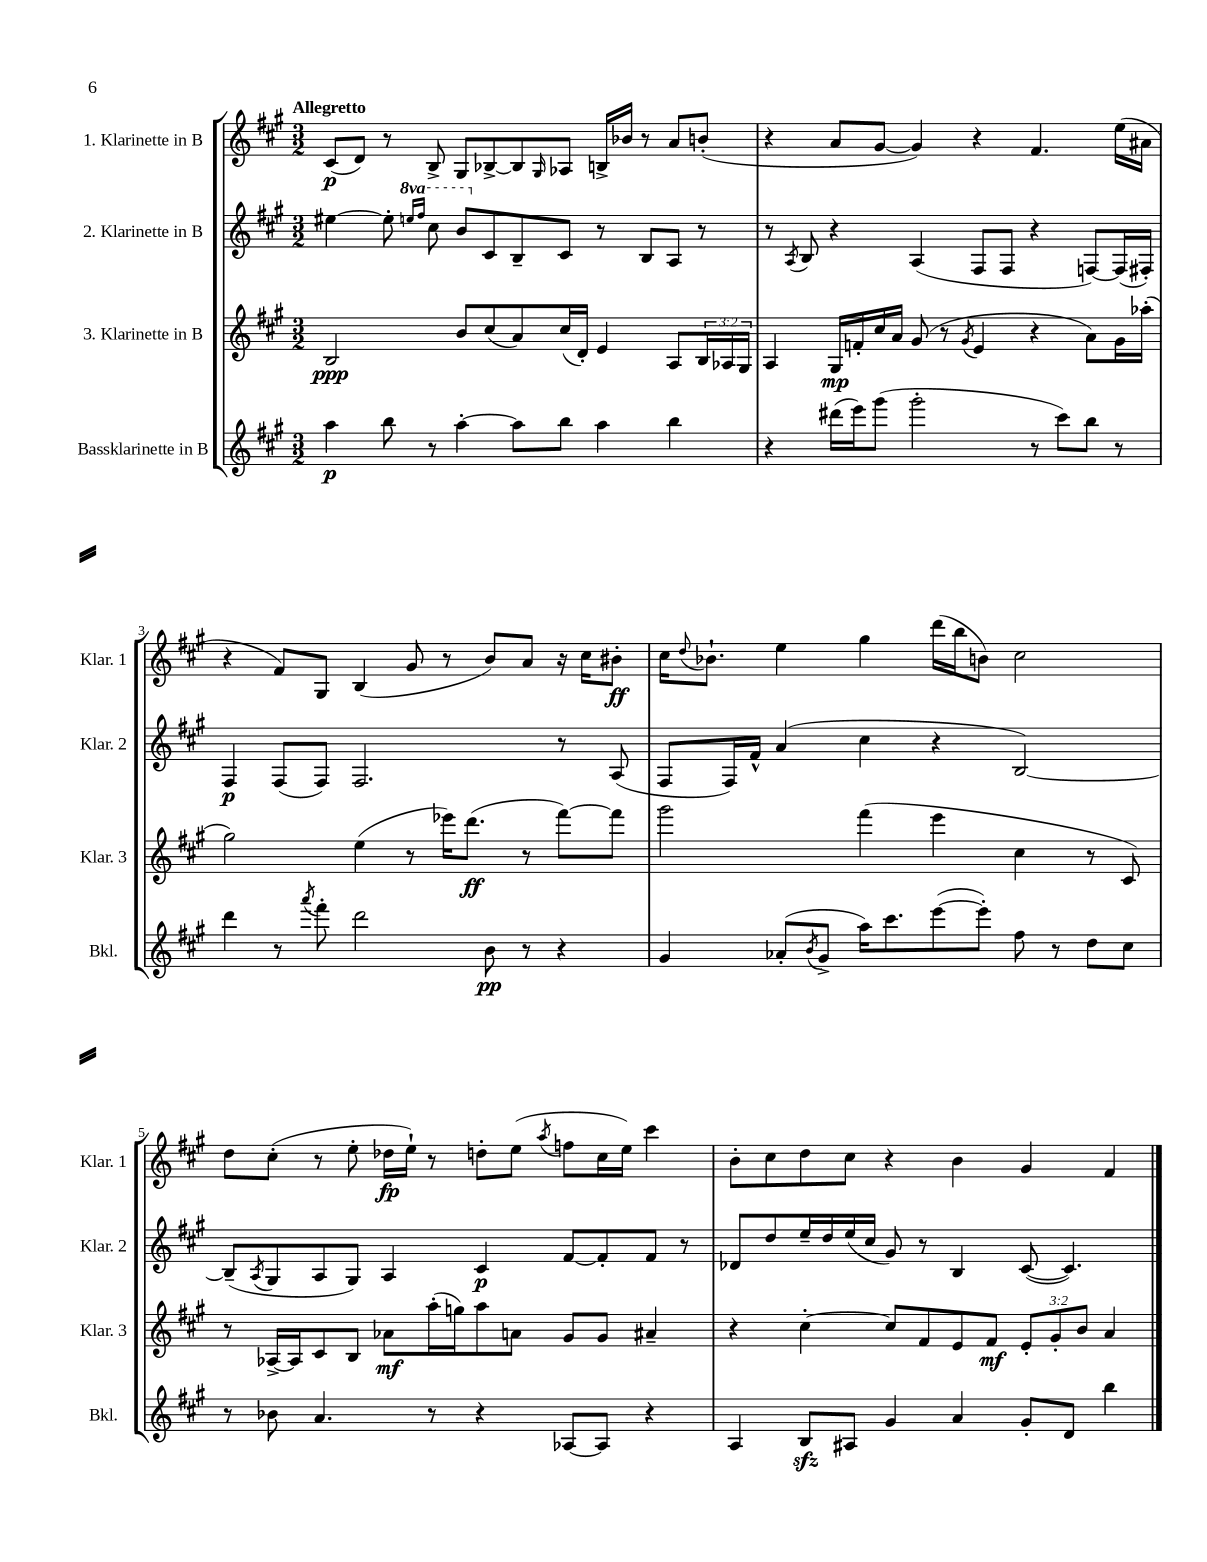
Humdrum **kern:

**kern	**kern	**kern	**kern
*staff4	*staff3	*staff2	*staff1
*clefG2	*clefG2	*clefG2	*clefG2
*k[f#c#g#]	*k[f#c#g#]	*k[f#c#g#]	*k[f#c#g#]
*M3/2	*M3/2	*M3/2	*M3/2
4aa	2B	[4ee#	(8c#
.	.	.	8d)
8bb	.	8ee#']	8r
.	.	16qqeee	.
.	.	16qqfff#	.
8r	.	8ccc#	8B^
[4aa'	8b	8bb	8G#
.	(8cc#	8c#	[8B-^
8aa]	8a)	8B~	8B-]
.	.	.	16qqG#
8bb	(16cc#	8c#	8A-
.	16d')	.	.
4aa	4e	8r	16B^
.	.	.	16b-
.	.	8B	8r
4bb	8A	8A	8a
.	24B	8r	(8b'
.	24A-	.	.
.	24G#	.	.
=	=	=	=
4r	4A	8r	4r
.	.	8qA	.
.	.	8B	.
(16ddd#	16G#	4r	8a
16eee)	16f'	.	.
(8ggg#	16cc#	.	[8g#
.	16a	.	.
2ggg#'	(8g#	(4A	4g#])
.	8r	.	.
.	8qg#	.	.
.	4e	8F#	4r
.	.	8F#	.
8r	4r	4r	4.f#
8ccc#)	.	.	.
8bb	8a)	[8F)	.
8r	16g#	(16F]	(16ee
.	(16aa-'	16F#')	16a#
=	=	=	=
4ddd	2gg#)	4F#	4r
8r	.	(8F#	8f#)
8qaaa	.	.	.
8fff#'	.	8F#)	8G#
2ddd	(4ee	2.F#	(4B
.	8r	.	8g#
.	16eee-)	.	8r
.	(8.ddd	.	.
8b	.	.	8b)
8r	8r	.	8a
4r	[8fff#)	8r	16r
.	.	.	16cc#
.	8fff#]	(8A	8b#'
=	=	=	=
4g#	2ggg#	8F#	16cc#
.	.	.	8qqdd
.	.	.	8.b-`
.	.	16F#)	.
.	.	16f#^^	.
(8a-'	.	(4a	4ee
8qb	.	.	.
8g#^	.	.	.
16aa)	(4fff#	4cc#	4gg#
8.ccc#	.	.	.
([8eee	4eee	4r	(16ddd
.	.	.	16bb
8eee'])	.	.	8b)
8ff#	4cc#	[2B)	2cc#
8r	.	.	.
8dd	8r	.	.
8cc#	8c#)	.	.
=	=	=	=
8r	8r	(8B~]	8dd
.	.	8qA	.
8b-	[16A-^	8G#	(8cc#'
.	16A-]	.	.
4.a	8c#	8A	8r
.	8B	8G#)	8ee'
.	8a-	4A	16dd-
.	.	.	16ee`)
8r	(16aa'	.	8r
.	16gg)	.	.
4r	8aa	4c#	8dd'
.	8a	.	(8ee
.	.	.	8qaa
[8A-	8g#	[8f#	8ff
8A-]	8g#	8f#']	16cc#
.	.	.	16ee)
4r	4a#~	8f#	4ccc#
.	.	8r	.
=	=	=	=
4A	4r	8d-	8b'
.	.	8dd	8cc#
8B	[4cc#'	16ee~	8dd
.	.	16dd	.
8A#	.	(16ee	8cc#
.	.	16cc#	.
4g#	8cc#]	8g#)	4r
.	8f#	8r	.
4a	8e	4B	4b
.	8f#	.	.
8g#'	12e'	([8c#	4g#
.	12g#'	.	.
8d	.	4.c#])	.
.	12b	.	.
4bb	4a	.	4f#
==	==	==	==
*-	*-	*-	*-
